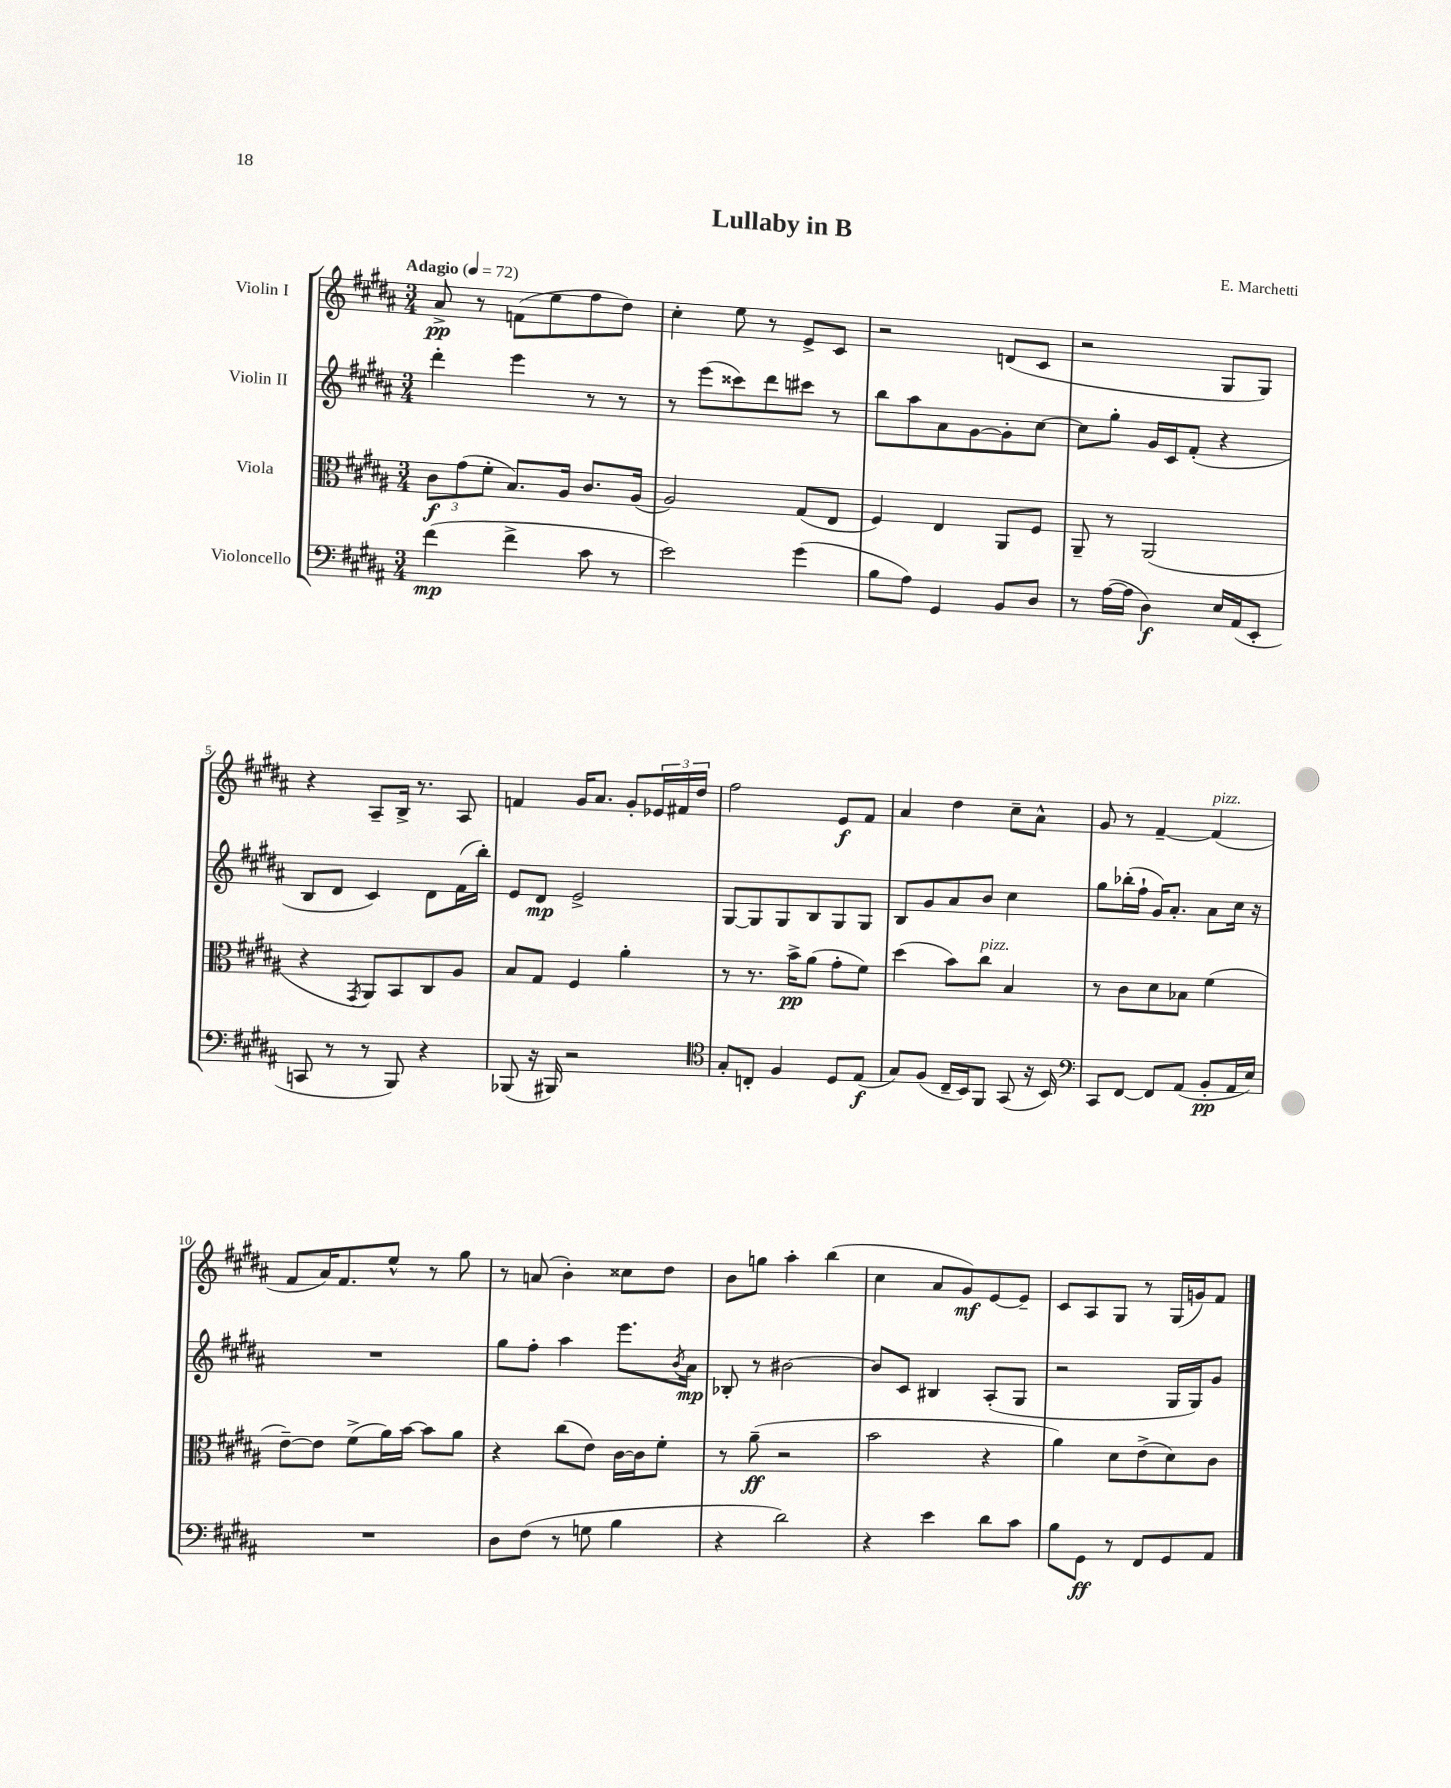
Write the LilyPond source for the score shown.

\header { title = "Lullaby in B" composer = "E. Marchetti" }
<<
\new StaffGroup <<
\new Staff = "s0" \with { instrumentName = "Violin I" } {
    \clef treble \key b \major \numericTimeSignature \time 3/4 \tempo "Adagio" 4 = 72
    ais'8->\pp r8 f'8( e''8 fis''8 dis''8) |
    cis''4-. e''8 r8 e'8-> cis'8 |
    r2 d'8( cis'8 |
    r2 gis8 gis8) |
    r4 ais8-- b16-> r8. ais8 |
    f'4 gis'16 ais'8. gis'8-. \tuplet 3/2 { ees'16 fis'16 dis''16 } |
    fis''2 e'8\f fis'8 |
    ais'4 dis''4 cis''8-- ais'8-^ |
    gis'8 r8 fis'4~-- fis'4^\markup { \italic "pizz." }( |
    fis'8 ais'16) fis'8. e''8-^ r8 gis''8 |
    r8 a'8( b'4-.) cisis''8 dis''8 |
    b'8 g''8 ais''4-. b''4( |
    cis''4 ais'8 gis'8\mf) e'8~ e'8-- |
    cis'8 ais8 gis8 r8 gis16( g'16) fis'8 \bar "|." |
}
\new Staff = "s1" \with { instrumentName = "Violin II" } {
    \clef treble \key b \major \numericTimeSignature \time 3/4
    dis'''4-. e'''4 r8 r8 |
    r8 e'''8( cisis'''8) dis'''8 cis'''8 r8 |
    b''8 ais''8 ais'8 gis'8~ gis'8-. cis''8~ |
    cis''8 gis''8-. gis'16 cis'16 fis'8-.( r4 |
    b8 dis'8 cis'4) dis'8 fis'16( b''16-.) |
    e'8 dis'8\mp e'2-> |
    gis8~ gis8 gis8 b8 gis8 gis8 |
    b8 gis'8 ais'8 b'8 cis''4 |
    gis''8 bes''16-.( fis''16-! gis'16) ais'8.-. ais'8 cis''16 r16 |
    R2. |
    gis''8 fis''8-. ais''4 e'''8. \acciaccatura { b'8 } ais'16\mp |
    bes8-. r8 bis'2~ |
    bis'8 cis'8 bis4 ais8-.( gis8 |
    r2 gis16 gis16) gis'8 \bar "|." |
}
\new Staff = "s2" \with { instrumentName = "Viola" } {
    \clef alto \key b \major \numericTimeSignature \time 3/4
    \tuplet 3/2 { cis'8\f gis'8( fis'8-. } b8.) ais16 cis'8. ais16( |
    ais2) gis8( e8 |
    fis4) e4 ais,8 fis8 |
    ais,8-- r8 ais,2( |
    r4 \acciaccatura { gis,8 } ais,8) b,8 cis8 ais8 |
    b8 gis8 fis4 ais'4-. |
    r8 r8. b'16->\pp ais'8( gis'8-. fis'8) |
    dis''4( b'8) cis''8^\markup { \italic "pizz." } b4 |
    r8 cis'8 dis'8 bes8 fis'4( |
    e'8~--) e'8 fis'8->( ais'16) b'16~ b'8 ais'8 |
    r4 cis''8( e'8) cis'16~ cis'16 fis'8-. |
    r8 ais'8--\ff( r2 |
    b'2 r4 |
    ais'4) dis'8 e'8->( dis'8) cis'8 \bar "|." |
}
\new Staff = "s3" \with { instrumentName = "Violoncello" } {
    \clef bass \key b \major \numericTimeSignature \time 3/4
    fis'4\mp( fis'4-> cis'8 r8 |
    e'2) gis'4( |
    b8 ais8) gis,4 b,8 dis8 |
    r8 ais16~( ais16 dis4\f) e16 ais,16( e,8-. |
    c,8 r8 r8 b,,8) r4 |
    bes,,8( r16 bis,,16) r2 |
    \clef tenor gis8-. c8-. fis4 dis8 e8\f( |
    gis8) fis8( cis16-- b,16) fis,8 gis,8( r16 b,16) |
    \clef bass cis,8 fis,8~ fis,8 ais,8( b,8-.\pp ais,16 e16) |
    R2. |
    dis8 fis8( r8 g8 b4 |
    r4 dis'2) |
    r4 e'4 dis'8 cis'8 |
    b8 gis,8\ff r8 fis,8 gis,8 ais,8 \bar "|." |
}
>>
>>
